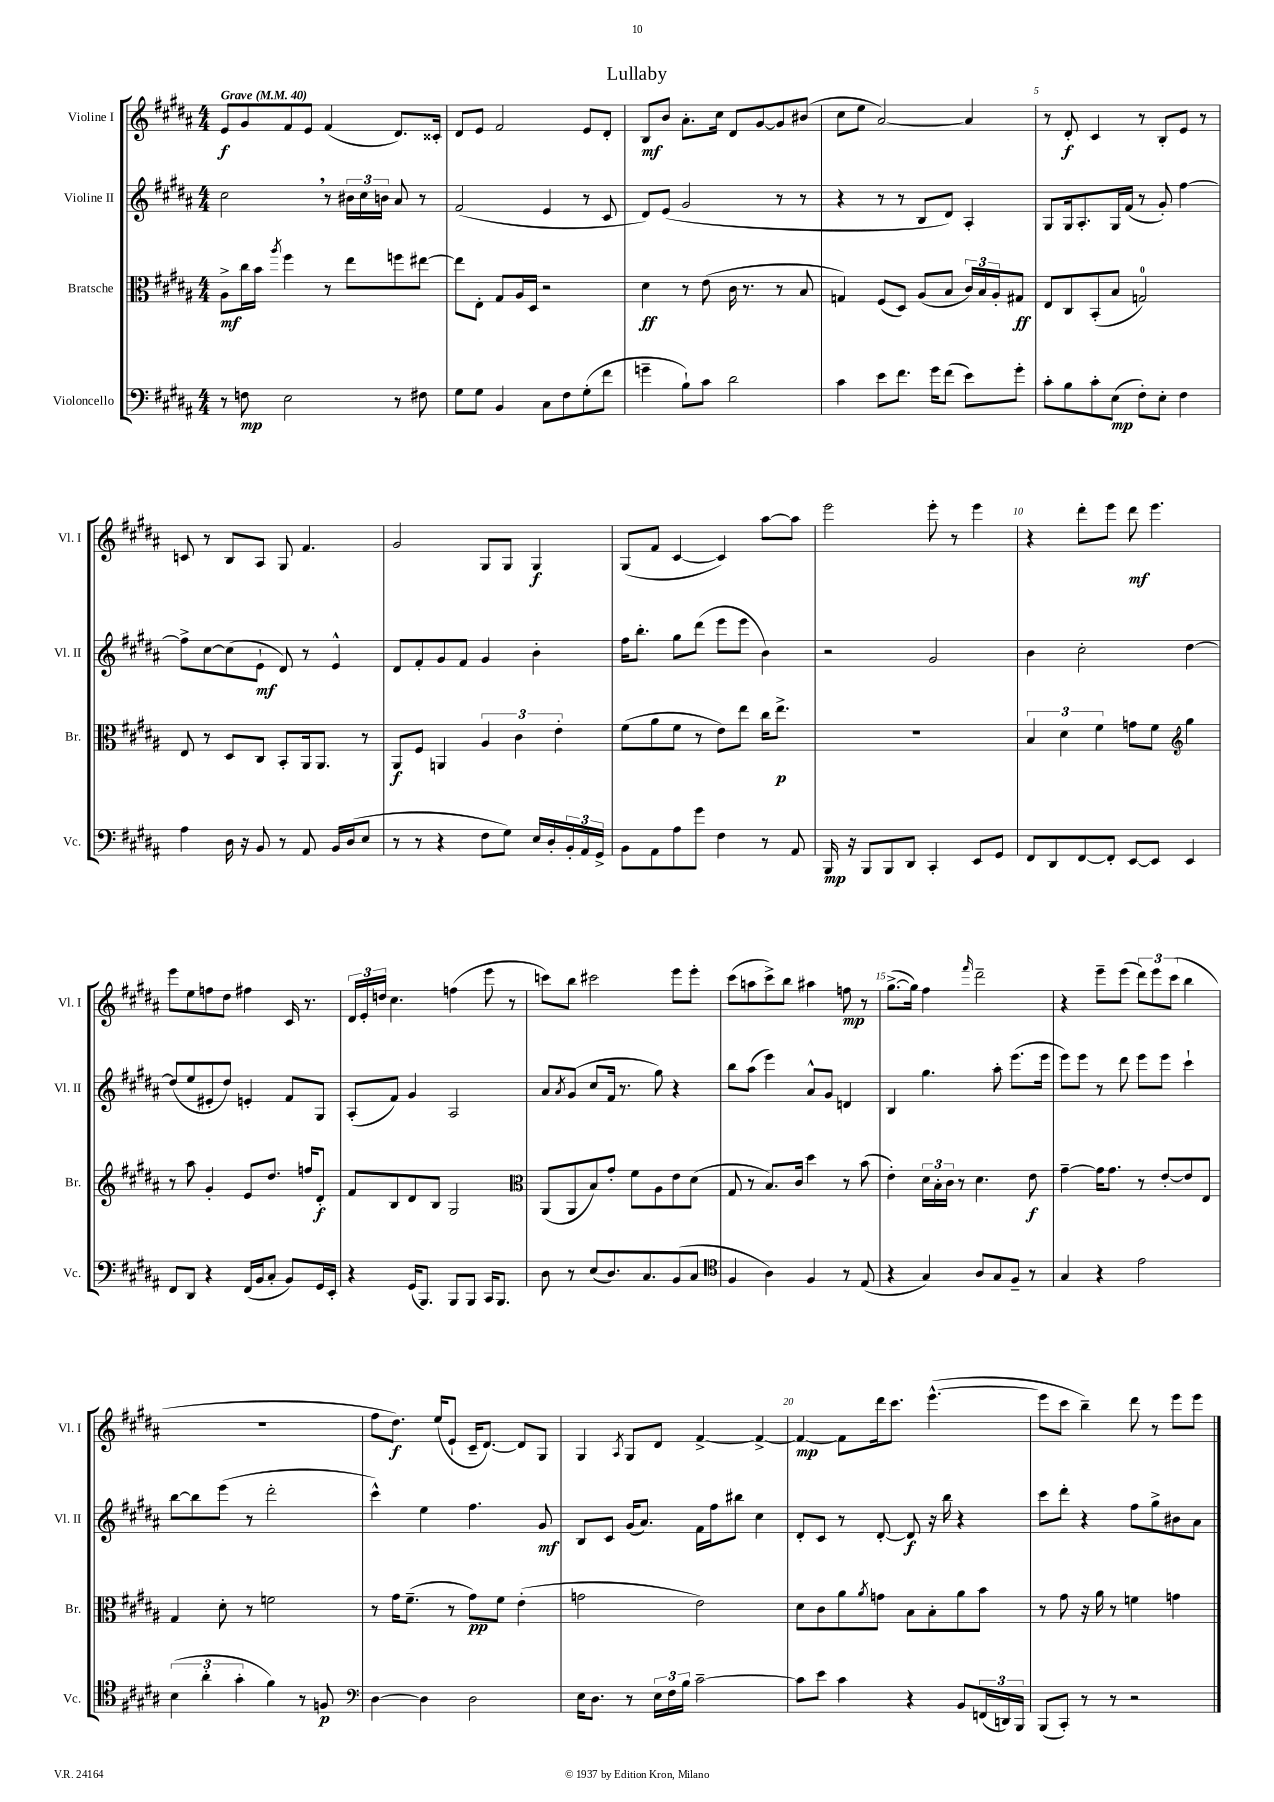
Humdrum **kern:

**kern	**kern	**kern	**kern
*staff4	*staff3	*staff2	*staff1
*clefF4	*clefC3	*clefG2	*clefG2
*k[f#c#g#d#a#]	*k[f#c#g#d#a#]	*k[f#c#g#d#a#]	*k[f#c#g#d#a#]
*M4/4	*M4/4	*M4/4	*M4/4
*MM40	*MM40	*MM40	*MM40
8r	8A#^\L	2cc#\	8e/L
8F\	16cc#\L	.	8g#/
.	16b\JJ	.	.
.	8qaa#/	.	.
2E\	4ff#\	.	8f#/
.	.	.	8e/J
.	8r	8r	(4f#/
.	8ee\L	24b#\LL	.
.	.	24cc#\	.
.	.	24b\JJ	.
8r	8ff\	8a#/	8.d#/L)
8F#\	[8ee#\J	8r	.
.	.	.	16c##'/Jk
=	=	=	=
8G#\L	8ee#\]L	(2f#/	8d#/L
8G#\J	8E'\J	.	8e/J
4BB/	8G#/L	.	2f#/
.	16A#/L	.	.
.	16D#/JJ	.	.
8C#\L	2r	4e/	.
8F#\	.	.	.
(8G#'\	.	8r	8e/L
8f#\J	.	8c#/	8d#'/J
=	=	=	=
4g~\	4d#\	8d#/L)	8B/L
.	.	(8e/J	8b/J
8B`\L)	8r	2g#/	8.a#'\L
8c#\J	(8e\	.	.
.	.	.	16cc#\Jk
2d#\	16c#\	.	8d#/L
.	8.r	.	.
.	.	.	[8g#/
.	8r	8r	8g#/]
.	8B/	8r	(8b#/J
=	=	=	=
4c#\	4G/)	4r	8cc#\L
.	.	.	8ee\J
8e\L	(8F#/L	8r	[2a#/)
8.f#\J	8D#/J)	8r	.
.	(8A#/L	8B/L	.
16g#\LK	.	.	.
(8f#\J	8B/J	8d#/J)	.
8e\L)	24c#/LL)	4A#'/	4a#/]
.	24B/	.	.
.	24A#'/J	.	.
8g#'\J	8G#/J	.	.
=	=	=	=
8c#'\L	8E/L	8G#/L	8r
8B\	8C#/	16G#/k	8d#'/
.	.	8.A#'/	.
8c#'\	(8BB'/	.	4c#/
(8E\J	8B/J	16G#/L	.
.	.	(16f#/JJ	.
8F#'\L)	2G/)	8r	8r
8E'\J	.	8g#'/)	8B'/L
4F#\	.	[4ff#\	8e/J
.	.	.	8r
=	=	=	=
4A#\	8E/	8ff#^\]L	8c/
.	8r	[8cc#\	8r
16D#\	8D#/L	(8cc#\]	8B/L
16r	.	.	.
8BB/	8C#/J	8e`\J	8A#/J
8r	8BB'/L	8d#/)	8G#/
8AA#/	16AA#/k	8r	4.f#/
.	8.AA#/J	.	.
16BB/LL	.	4e^^/	.
(16D#/J	.	.	.
8E/J	8r	.	.
=	=	=	=
8r	8AA#/L	8d#/L	2g#/
8r	8F#/J	8f#'/	.
4r	4AA/	8g#/	.
.	.	8f#/J	.
8F#\L	6A#/	4g#/	8G#/L
8G#\J)	.	.	8G#/J
.	6c#\	.	.
16E/LL	.	4b'\	4G#/
16D#'/	.	.	.
.	6e'\	.	.
24BB'/	.	.	.
24AA#/	.	.	.
24GG#^/JJ	.	.	.
=	=	=	=
8BB\L	(8f#\L	16ff#\LK	(8G#/L
.	.	8.bb'\J	.
8AA#\	8a#\	.	8f#/J
8A#\	8f#\J	8gg#\L	[4c#/
8g#\J	8r	(8ddd#\J	.
4F#\	8e\L)	8eee\L	4c#/])
.	8ee\J	8eee\J	.
8r	16cc#\LK	4b\)	[8aa#\L
.	8.ee^\J	.	.
8AA#/	.	.	8aa#\]J
=	=	=	=
16BBB/	1r	2r	2eee\
16r	.	.	.
8BBB/L	.	.	.
8BBB/	.	.	.
8DD#/J	.	.	.
4CC#'/	.	2g#/	8eee'\
.	.	.	8r
8EE/L	.	.	4eee\
8GG#/J	.	.	.
=	=	=	=
8FF#/L	6B/	4b\	4r
8DD#/	.	.	.
.	6d#\	.	.
[8FF#/	.	2cc#'\	8ddd#'\L
.	6f#\	.	.
8FF#'/]J	.	.	8eee\J
[8EE/L	8g\L	.	8ddd#\
8EE/]J	8f#\J	.	4.eee\
*	*clefG2	*	*
4EE/	4gg#\	[4dd#\	.
=	=	=	=
8FF#/L	8r	(8dd#/]L	8eee\L
8DD#/J	8aa#\	8ee/	8ee\
4r	4g#'/	8e#'/	8ff\
.	.	8dd#/J)	8dd#\J
(16FF#/LL	8e/L	4e'/	4ff#\
16BB/J	.	.	.
8C#'/J	8.dd#/J	.	.
8BB/L)	.	8f#/L	16c#/
.	16ff/LK	.	8.r
16GG#/L	8d#'/J	8G#/J	.
16EE'/JJ	.	.	.
=	=	=	=
4r	8f#/L	(8A#'/L	24d#/LL
.	.	.	24e'/
.	.	.	24dd/JJ
.	8B/	8f#/J)	4.cc#\
(16GG#/LK	8d#/	4g#/	.
8.BBB/J)	.	.	.
.	8B/J	.	.
8BBB/L	2G#/	2A#/	(4ff\
8BBB/J	.	.	.
16CC#/LK	.	.	8eee\
8.BBB/J	.	.	.
.	.	.	8r
=	=	=	=
*	*clefC3	*	*
8D#\	(8AA#/L	8a#/L	8ccc\L)
.	.	8qa#/	.
8r	8AA#/	(8g#/J	8bb\J
(8E/L	8B/)	8cc#/L	2ccc#\
8.D#/)	8g#'/J	16f#/Jk	.
.	.	8.r	.
.	8f#\L	.	.
8.C#/	.	.	.
.	8A#\	8gg#\)	.
(8BB/	8e\	4r	8eee\L
8C#/J	(8d#\J	.	8eee'\J
=	=	=	=
*clefC4	*	*	*
4F#/	8G#/	8bb\L	(8ccc#\L
.	8r	(8aa#\J	8aa\
4A#\)	8.B/L)	4eee\)	8ccc#^\)
.	.	.	8bb\J
.	16c#/Jk	.	.
4F#/	4dd#\	8a#^^/L	4aa#\
.	.	8g#/J	.
8r	8r	4d/	8ff\
(8E/	(8b\	.	8r
=	=	=	=
4r	4e'\)	4B/	([8.gg#^\L
.	.	.	16gg#\]Jk)
4G#/)	24d#\LL	4.gg#\	4ff#\
.	24B'\	.	.
.	24c#\JJ	.	.
.	8r	.	.
.	.	.	16qqfff#/
8A#/L	4.d#\	.	2ddd#~\
8G#/	.	8aa#'\	.
8F#~/J	.	(8.eee\L	.
8r	8e\	.	.
.	.	16eee\Jk	.
=	=	=	=
4G#/	[4g#~\	8eee\L)	4r
.	.	8eee\J	.
4r	16g#\]LK	8r	8eee~\L
.	8.g#\J	.	.
.	.	8ddd#\	(8eee\J
2e\	8r	8eee\L	12ddd#\L)
.	.	.	12eee\
.	[8e'/L	8eee\J	.
.	.	.	(12ccc#\J
.	8e/]	4ccc#`\	4bb\
.	8E/J	.	.
=	=	=	=
(6B\	4G#/	[8bb\L	1r
.	.	8bb\]	.
6a#'\	.	.	.
.	8d#'\	(8eee\J	.
6g#'\	.	.	.
.	8r	8r	.
4f#\)	2f\	2ddd#'\	.
8r	.	.	.
8F/	.	.	.
=	=	=	=
*clefF4	*	*	*
[4D#\	8r	4ccc#^^\)	8ff#\L
.	16g#\LK	.	8.dd#\J)
.	(8.f#~\J	.	.
4D#\]	.	4ee\	.
.	.	.	(16ee/LK
.	8r	.	8e`/J
2D#\	8g#\L)	4.ff#\	16c#~/LK
.	.	.	[8.d#/J)
.	8f#\J	.	.
.	(4e'\	.	8d#/]L
.	.	8g#/	8G#/J
=	=	=	=
16E\LK	2g\	8B/L	4G#/
8.D#\J	.	.	.
.	.	8c#/J	.
.	.	.	8qA#/
8r	.	(16g#/LK	8G#/L
.	.	8.a#/J)	.
24E\LL	.	.	8d#/J
24F#\	.	.	.
24B\JJ	.	.	.
[2c#~\	2e\)	16f#\LL	[4f#^/
.	.	16ff#\J	.
.	.	8bb#\J	.
.	.	4cc#\	4f#^/_
=	=	=	=
8c#\]L	8d#\L	8d#'/L	4f#/_
8e\J	8c#\	8c#/J	.
4c#\	8a#\	8r	8f#\]L
.	8qa#/	.	.
.	8g\J	[8d#'/	16ddd#\k
.	.	.	8.ccc#\J
4r	8B\L	8d#/]	.
.	8B'\	16r	([4.eee^^\
.	.	16bb\	.
8BB/L	8a#\	4r	.
(24FF/L	8b\J	.	.
24DD/)	.	.	.
24BBB/JJ	.	.	.
=	=	=	=
(8BBB/L	8r	8ccc#\L	8eee\]L
8CC#'/J)	8g#\	8ddd#'\J	8ccc#\J
8r	16r	4r	4bb~\)
.	16a#\	.	.
8r	8r	.	.
2r	4f\	8ff#\L	8ddd#\
.	.	8gg#^\	8r
.	4g\	8b#\	8eee\L
.	.	8a#\J	8eee\J
==	==	==	==
*-	*-	*-	*-
